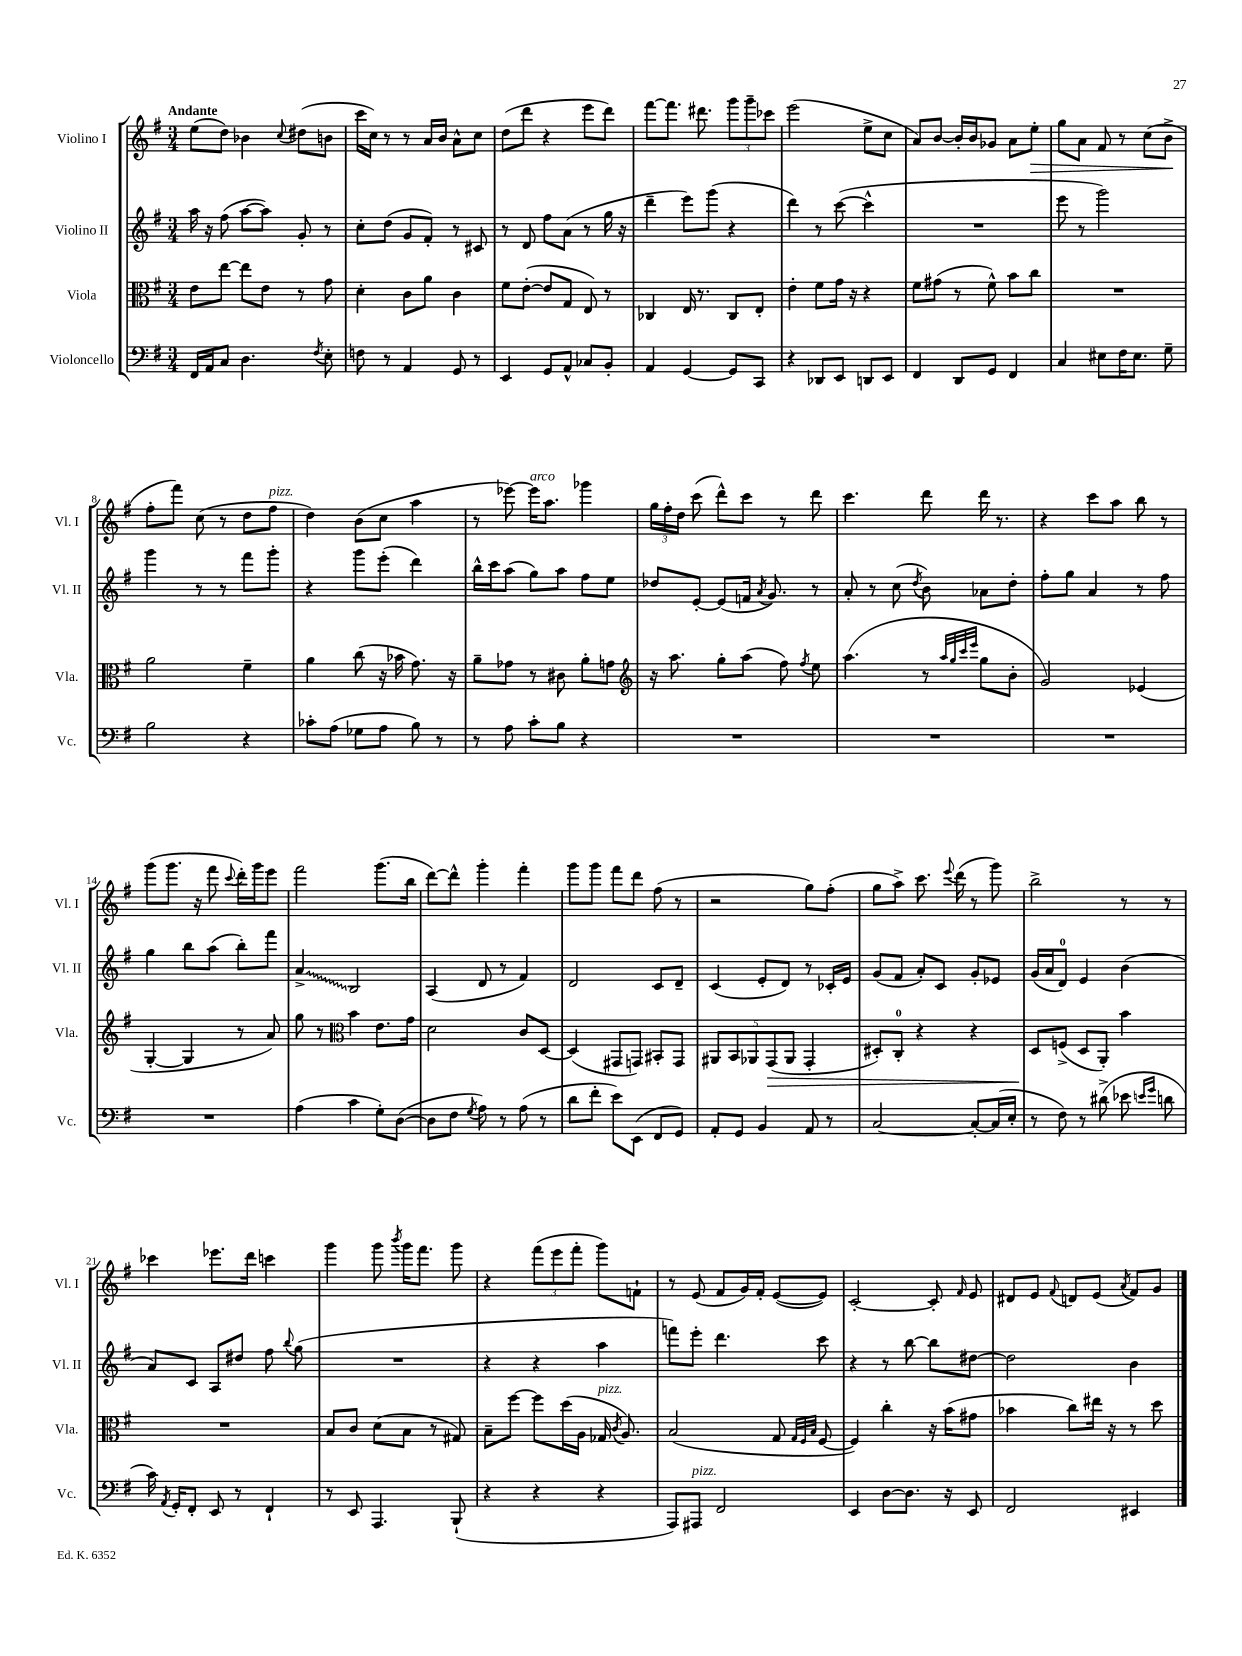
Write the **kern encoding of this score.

**kern	**kern	**kern	**kern
*staff4	*staff3	*staff2	*staff1
*clefF4	*clefC3	*clefG2	*clefG2
*k[f#]	*k[f#]	*k[f#]	*k[f#]
*M3/4	*M3/4	*M3/4	*M3/4
16FF#/LL	8e\L	16aa\	(8ee\L
16AA/J	.	16r	.
8C/J	[8ee\J	(8ff#\	8dd\J)
4.D\	8ee\]L	[8aa\L	4b-\
.	8e\J	8aa\]J)	.
.	.	.	8qqcc/
.	8r	8g'/	(8dd#\L
8qF#/	.	.	.
8E'\	8g\	8r	8b\J
=	=	=	=
8F\	4d'\	8cc'\L	16ccc\LL
.	.	.	16cc\JJ)
8r	.	(8dd\J	8r
4AA/	8c\L	8g/L	8r
.	8a\J	8f#'/J)	16a/LL
.	.	.	16b/JJ
8GG/	4c\	8r	8a^^\L
8r	.	8c#/	8cc\J
=	=	=	=
4EE/	8f#\L	8r	(8dd\L
.	([8e'\J	8d/	8ddd\J
8GG/L	8e/]L	8ff#\L	4r
8AA^^/J	8G/J	(8a\J	.
8C-/L	8E/)	8r	8eee\L
8BB'/J	8r	16gg\	8ddd\J)
.	.	16r	.
=	=	=	=
4AA/	4C-/	4ddd~\	[8fff#\L
.	.	.	8.fff#\]J
[4GG/	16E/	8eee\L)	.
.	8.r	.	8.ddd#\
.	.	(8ggg\J	.
8GG/]L	8C-/L	4r	12ggg\L
.	.	.	12ggg~\
8CC/J	8E'/J	.	.
.	.	.	12ccc-\J
=	=	=	=
4r	4e'\	4ddd\)	(2eee\
8DD-/L	8f#\L	8r	.
8EE/J	16g\Jk	([8ccc\	.
.	16r	.	.
8DD/L	4r	4ccc^^\]	8ee^\L
8EE/J	.	.	8cc\J
=	=	=	=
4FF#/	8f#\L	2.r	8a/L)
.	(8g#\J	.	[8b/J
8DD/L	8r	.	16b'/]LL
.	.	.	16b/J
8GG/J	8f#^^\)	.	8g-/J
4FF#/	8b\L	.	8a\L
.	8cc\J	.	8ee'\J
=	=	=	=
4C/	2.r	8eee\	8gg\L
.	.	8r	8a\J
8E#\L	.	2ggg\)	8f#/
16F#\K	.	.	8r
8.E#\J	.	.	.
.	.	.	(8cc\L
8G~\	.	.	8b^\J
=	=	=	=
2B\	2a\	4ggg\	8ff#'\L
.	.	.	8fff#\J)
.	.	8r	(8cc\
.	.	8r	8r
4r	4f#~\	8fff#\L	8dd\L
.	.	8ggg'\J	8ff#\J
=	=	=	=
8c-'\L	4a\	4r	4dd\)
(8A\J	.	.	.
8G-\L	(8cc\	8ggg\L	(8b\L
8A\J	16r	(8eee'\J	8cc\J
.	16b-\	.	.
8B\)	8.g\)	4ddd\)	4aa\
8r	.	.	.
.	16r	.	.
=	=	=	=
8r	8a~\L	16bb^^\LL	8r
.	.	16ccc\J	.
8A\	8g-\J	(8aa\J	[8eee-\)
8c'\L	8r	8gg\L)	16eee-\]LK
.	.	.	8.aa\J
8B\J	8c#\	8aa\J	.
4r	8a'\L	8ff#\L	4ggg-\
.	8g\J	8ee\J	.
=	=	=	=
*	*clefG2	*	*
2.r	16r	8dd-/L	24gg\LL
.	.	.	24ff#'\
.	8.aa\	.	.
.	.	.	24dd\JJ
.	.	[8e'/J	(8ccc\
.	8gg'\L	(8e/]L	8ddd^^\L)
.	(8aa\J	16f/Jk	8ccc\J
.	.	8qa/	.
.	.	8.g/)	.
.	8ff#\)	.	8r
.	8qff#/	.	.
.	8ee\	8r	8ddd\
=	=	=	=
2.r	(4.aa\	8a'/	4.ccc\
.	.	8r	.
.	.	(8cc\	.
.	.	8qdd/	.
.	8r	8b\)	8ddd\
.	32qqaa/LLL	.	.
.	32qqgg/	.	.
.	32qqccc/	.	.
.	32qqeee/JJJ	.	.
.	8gg\L	8a-\L	16ddd\
.	.	.	8.r
.	8b'\J	8dd'\J	.
=	=	=	=
2.r	2g/)	8ff#'\L	4r
.	.	8gg\J	.
.	.	4a/	8ccc\L
.	.	.	8aa\J
.	(4e-/	8r	8bb\
.	.	8ff#\	8r
=	=	=	=
2.r	[4G'/	4gg\	(8ggg\L
.	.	.	8.ggg\J
.	4G/]	8bb\L	.
.	.	.	16r
.	.	(8aa\J	8fff#\
.	.	.	8qqccc/
.	8r	8bb'\L)	16ddd'\LL)
.	.	.	16ggg\J
.	8a/)	8fff#\J	8eee\J
=	=	=	=
(4A\	8gg\	4a^/	2fff#\
.	8r	.	.
*	*clefC3	*	*
4c\	4b\	2B/	.
8G'\L)	8.e\L	.	(8.ggg\L
([8D\J	.	.	.
.	16g\Jk	.	16bb\Jk
=	=	=	=
8D\]L	2d\	(4A/	[8ddd\L)
8F#\J	.	.	8ddd^^\]J
8qG/	.	.	.
8A\)	.	8d/	4ggg'\
8r	.	8r	.
(8A\	8c/L	4f#/)	4fff#'\
8r	[8D/J	.	.
=	=	=	=
8d\L	(4D/]	2d/	8ggg\L
8f#'\J	.	.	8ggg\J
8e\L)	8GG#/L	.	8fff#\L
(8EE\J	8GG/J)	.	8ddd\J
8FF#/L	8BB#'/L	8c/L	(8ff#\
8GG/J)	8GG/J	8d~/J	8r
=	=	=	=
8AA'/L	10AA#/L	(4c/	2r
.	10BB/	.	.
8GG/J	.	.	.
.	10AA-/	.	.
4BB/	.	8e'/L	.
.	(10GG/	.	.
.	.	8d/J)	.
.	10AA-/J	.	.
8AA/	4GG'/	8r	8gg\L)
8r	.	16c-'/LL	(8ff#'\J
.	.	16e/JJ	.
=	=	=	=
[2C/	8D#'/L)	(8g/L	8gg\L
.	8C'/J	8f#/J	8aa^\J)
.	4r	8a'/L)	8.ccc\
.	.	8c/J	.
.	.	.	8qqeee/
.	.	.	(16ddd\
8C'/_L	4r	8g'/L	8r
(16C/]L	.	8e-/J	8ggg\)
16E'/JJ	.	.	.
=	=	=	=
8r	8D/L	(16g/LL	2bb^\
.	.	16a/J	.
8F#\)	(8F^/J	8d/J)	.
8r	8D/L	4e/	.
(8d#^\	8AA'/J)	.	.
8e-\	4b\	(4b\	8r
16qqe/LL	.	.	.
16qqg/JJ	.	.	.
8d\	.	.	8r
=	=	=	=
16c\)	2.r	8a/L)	4ccc-\
8qAA/	.	.	.
16GG'/LK	.	.	.
8FF#'/J	.	8c/J	.
8EE/	.	8A/L	8.eee-\L
8r	.	8dd#/J	.
.	.	.	16ddd\Jk
4FF#`/	.	8ff#\	4ccc\
.	.	8qqbb/	.
.	.	(8gg\	.
=	=	=	=
8r	8B/L	2.r	4ggg\
8EE/	8c/J	.	.
4.AAA/	(8d\L	.	8ggg\
.	.	.	8qbbb/
.	8B\J	.	16ggg\LK
.	.	.	8.fff#\J
.	8r	.	.
(8BBB`/	8G#/)	.	8ggg\
=	=	=	=
4r	8B~\L	4r	4r
.	[8ff#\J	.	.
4r	8ff#\]L	4r	(12fff#\L
.	.	.	12eee\
.	(16dd\L	.	.
.	.	.	12fff#'\J
.	16A\JJ	.	.
4r	16G-/	4aa\	8ggg\L)
.	8qc/	.	.
.	8.A/)	.	.
.	.	.	8f`\J
=	=	=	=
8AAA/L)	(2B/	8fff\L)	8r
8AAA#/J	.	8eee'\J	(8e/
2FF#/	.	4.ddd\	8f#/L
.	.	.	16g/L)
.	.	.	16f#'/JJ
.	8G/	.	([8e/L
.	32qqG/LLL	.	.
.	32qqF#/	.	.
.	32qqB/JJJ	.	.
.	[8F#/	8ccc\	8e/]J)
=	=	=	=
4EE/	4F#/])	4r	[2c'/
[8D\L	4cc'\	8r	.
8.D\]J	.	[8bb\	.
.	16r	8bb\]L	8c'/]
16r	(16b\LK	.	.
.	.	.	16qqf#/
8EE/	8g#\J	[8dd#\J	8e/
=	=	=	=
2FF#/	4b-\	2dd#\]	8d#/L
.	.	.	8e/J
.	.	.	8qqf#/
.	8cc\L)	.	8d/L
.	16ee#\Jk	.	(8e/J
.	16r	.	.
.	.	.	8qa/
4EE#/	8r	4b\	8f#/L)
.	8dd\	.	8g/J
==	==	==	==
*-	*-	*-	*-
